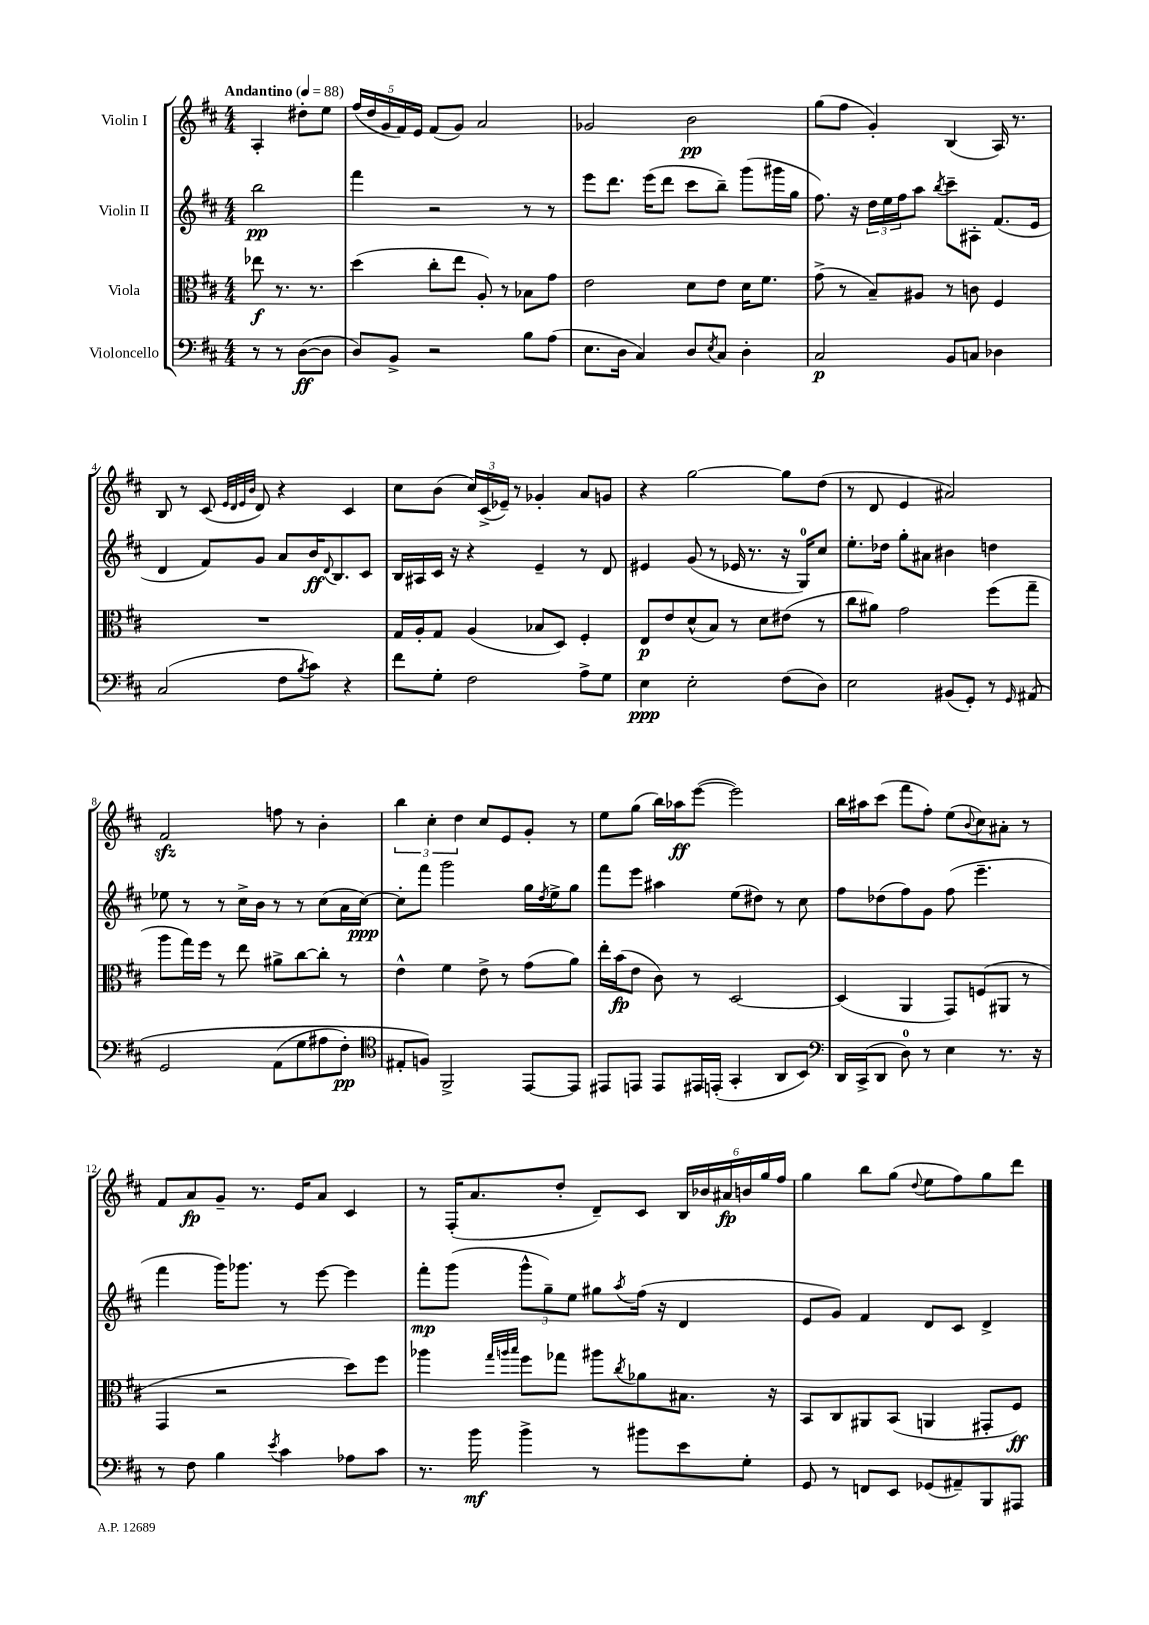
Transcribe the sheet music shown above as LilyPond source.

<<
\new StaffGroup <<
\new Staff = "s0" \with { instrumentName = "Violin I" } {
    \clef treble \key d \major \numericTimeSignature \time 4/4 \partial 2 \tempo "Andantino" 4 = 88
    a4-. dis''8-. e''8 |
    \tuplet 5/4 { fis''16( d''16 g'16 fis'16) e'16 } fis'8( g'8) a'2 |
    ges'2 b'2\pp |
    g''8( fis''8 g'4-.) b4( a16) r8. |
    b8 r8 cis'8( \grace { e'32 d'32 e'32 b'32 } d'8) r4 cis'4 |
    cis''8 b'8( \tuplet 3/2 { cis''16) cis'16->( ees'16--) } r8 ges'4-. a'8 g'8 |
    r4 g''2~ g''8 d''8( |
    r8 d'8 e'4 ais'2) |
    fis'2\sfz f''8 r8 b'4-. |
    \tuplet 3/2 { b''4 cis''4-. d''4 } cis''8 e'8 g'8-. r8 |
    e''8 g''8( b''16) aes''16\ff e'''8~( e'''2) |
    b''16 ais''16 cis'''8( fis'''8 fis''8-.) e''8( \appoggiatura { b'8 } cis''8) ais'8-. r8 |
    fis'8 a'8\fp g'8-- r8. e'16 a'8 cis'4 |
    r8 fis16-.( a'8. d''8-. d'8--) cis'8 \tuplet 6/4 { b16 bes'16 ais'16\fp b'16 g''16 fis''16 } |
    g''4 b''8 g''8( \appoggiatura { d''8 } e''8 fis''8) g''8 d'''8 \bar "|." |
}
\new Staff = "s1" \with { instrumentName = "Violin II" } {
    \clef treble \key d \major \numericTimeSignature \time 4/4 \partial 2
    b''2\pp |
    fis'''4 r2 r8 r8 |
    e'''8 d'''8. e'''16( d'''8 cis'''8 b''8--) g'''8( gis'''16 g''16 |
    fis''8.) r16 \tuplet 3/2 { d''16 e''16 fis''16 } a''8 \acciaccatura { b''8 } cis'''8-- ais8-. fis'8.( e'16 |
    d'4 fis'8) g'8 a'8 b'16\ff \appoggiatura { d'8 } b8. cis'8 |
    b16 ais16 cis'16 r16 r4 e'4-- r8 d'8 |
    eis'4 g'8( r8 ees'16 r8. r16 g16-0) cis''8 |
    e''8.-. des''16 g''8-. ais'8 bis'4 d''4 |
    ees''8 r8 r8 cis''16-> b'16 r8 r8 cis''8( a'16 cis''16~\ppp) |
    cis''8-. fis'''8 g'''2 g''16 \acciaccatura { d''8 } e''16-> g''8 |
    fis'''8 e'''8 ais''4 e''8( dis''8) r8 cis''8 |
    fis''8 des''8( fis''8) g'8 fis''8( e'''4.-- |
    fis'''4 g'''16) ges'''8. r8 e'''8~ e'''4 |
    fis'''8-.\mp g'''8( \tuplet 3/2 { g'''8-^ g''8--) e''8 } gis''8 \acciaccatura { a''8 } fis''16( r16 d'4 |
    e'8 g'8) fis'4 d'8 cis'8 d'4-> \bar "|." |
}
\new Staff = "s2" \with { instrumentName = "Viola" } {
    \clef alto \key d \major \numericTimeSignature \time 4/4 \partial 2
    ees''8\f r8. r8. |
    d''4( cis''8-. e''8 a8-.) r8 bes8 g'8 |
    e'2 d'8 e'8 d'16 fis'8. |
    g'8->( r8 b8--) ais8 r8 c'8 fis4 |
    R1 |
    g16 a16-. g8 a4( bes8 d8) fis4-. |
    e8\p e'8 d'8-^( b8) r8 d'8 eis'8( r8 |
    cis''8 ais'8) g'2 fis''8( g''8-- |
    a''8 g''16) fis''16 r8 e''8 ais'8-> cis''8~ cis''8-. r8 |
    e'4-^ fis'4 e'8-> r8 g'8( a'8) |
    e''16-. b'16\fp( e'8 cis'8) r8 d2~ |
    d4( a,4 g,8) f8( ais,8 r8 |
    g,4 r2 d''8) fis''8 |
    aes''4 \grace { g''32 a''32 b''32 } fis''8 ges''8 ais''8 \acciaccatura { cis''8 } aes'8 bis8. r16 |
    b,8 cis8 ais,8 b,8( a,4 gis,8-. fis8\ff) \bar "|." |
}
\new Staff = "s3" \with { instrumentName = "Violoncello" } {
    \clef bass \key d \major \numericTimeSignature \time 4/4 \partial 2
    r8 r8 d8~\ff( d8 |
    d8) b,8-> r2 b8 a8( |
    e8. d16 cis4) d8 \acciaccatura { e8 } cis8 d4-. |
    cis2\p b,8 c8 des4 |
    cis2( fis8 \acciaccatura { b8 } cis'8) r4 |
    fis'8 g8-. fis2 a8-> g8 |
    e4\ppp e2-. fis8( d8) |
    e2 bis,8( g,8-.) r8 \grace { g,16 } ais,8\( |
    g,2 a,8( g8 ais8 fis8-.\pp) |
    \clef tenor eis8-. f8\) fis,2-> e,8~ e,8 |
    eis,8 e,8 e,8 eis,16 e,16-.( g,4-. a,8 b,8) |
    \clef bass d,16 cis,16->( d,8 d8-0) r8 e4 r8. r16 |
    r8 fis8 b4 \acciaccatura { e'8 } cis'4 aes8 cis'8 |
    r8. b'16\mf b'4-> r8 bis'8 e'8 g8-. |
    g,8 r8 f,8 e,8 ges,8( ais,8--) b,,8 ais,,8 \bar "|." |
}
>>
>>
